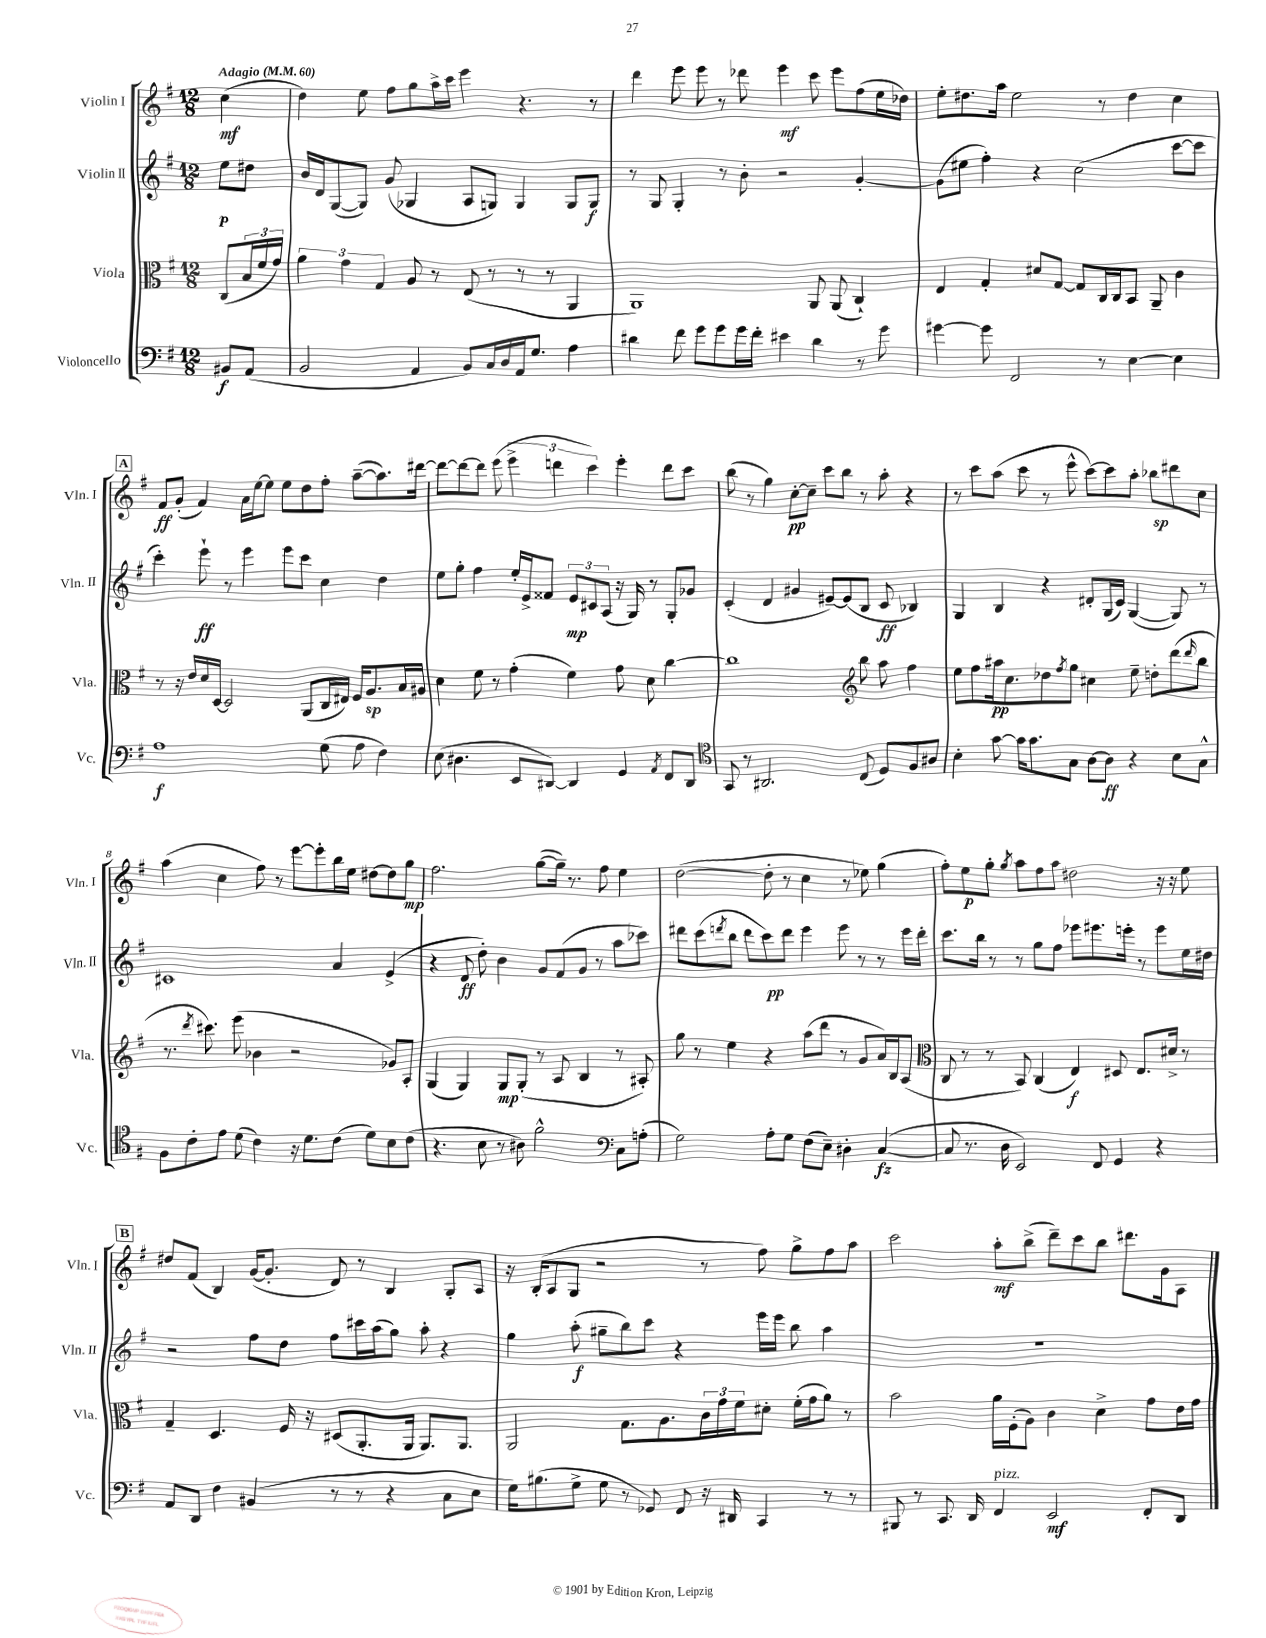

**kern	**kern	**kern	**kern
*staff4	*staff3	*staff2	*staff1
*clefF4	*clefC3	*clefG2	*clefG2
*k[f#]	*k[f#]	*k[f#]	*k[f#]
*M12/8	*M12/8	*M12/8	*M12/8
*MM60	*MM60	*MM60	*MM60
8BB#/L	(8C/L	8ee\L	(4cc\
(8AA/J	24B/L	8dd#\J	.
.	24f#/	.	.
.	24g/JJ)	.	.
=	=	=	=
2BB/	6a\	16b/LL	4dd\)
.	.	16d/J	.
.	.	([8G/	.
.	6g\	.	.
.	.	8G/]J)	8ee\
.	6G/	.	.
.	.	(8g/	8ff#\L
4AA/	8A/	4G-/	8gg\
.	8r	.	16aa^\L
.	.	.	16ccc\JJ
8BB/L)	(8E/	8A/L	4eee\
16C/L	8r	8G/J)	.
16D/	.	.	.
16AA/J	8r	4G/	4.r
8.G/J	.	.	.
.	8r	.	.
4A\	4AA/	8G/L	.
.	.	8G/J	8r
=	=	=	=
4d#\	1AA)	8r	4ddd\
.	.	8G/	.
8f#\	.	4G'/	8eee\
8g\L	.	.	8eee\
8g\	.	8r	8r
16g\L	.	8b'\	8ddd-\
16f#'\JJ	.	.	.
4e#\	.	2r	4eee\
4d#\	8AA/	.	8ccc\
.	(8AA/	.	8eee\L
8r	4C`/)	[4g'/	(8ff#\
8g\	.	.	16ee\L
.	.	.	16dd-\JJ)
=	=	=	=
[4g#\	4E/	(8g\]L	8ee'\L
.	.	8ee#\J	8.dd#\
8g#\]	4G'/	4ff#'\)	.
.	.	.	16aa\Jk
2FF#/	.	.	2ee\
.	8d#/L	4r	.
.	[8G/J	.	.
.	8G/]L	(2cc\	.
8r	16C/L	.	8r
.	16C/J	.	.
[4E\	8BB/J	.	4dd#\
.	8AA~/	.	.
4E\]	4c\	[8ccc\L	4cc\
.	.	8ccc\]J	.
=	=	=	=
1A	8r	4ccc'\)	8f#/L
.	16r	.	(8g'/J
.	16e/LL	.	.
.	16d/	8eee`\	4f#/)
.	[16D/JJ	.	.
.	2D/]	8r	.
.	.	4eee\	16a\LL
.	.	.	[16ee\J
.	.	.	8ee\]J
.	.	8eee\L	8ee\L
.	(8AA/L	8ccc\J	8dd\
(8G\	16C/L	4cc\	8ff#'\J
.	16E#/JJ)	.	.
8A\	16F#/LK	.	([8aa~\L
.	8.A/	.	.
4F#\)	.	4dd\	8.aa\])
.	16B/L	.	.
.	16A#/JJ	.	[16ddd#\Jk
=	=	=	=
(8E\	4d\	8ee\L	8ddd#\_L
4.D#\	.	8gg'\J	8ddd#\_
.	8f#\	4ff#\	8ddd#\]J
.	8r	.	(8eee\
8EE/L	(4g'\	16ee'/LL	6eee^\
.	.	16e^/J	.
[8DD#/J)	.	8f##/J	.
.	.	.	6ddd\
4DD#/]	4f#\)	12e/L	.
.	.	12c#/	6ccc\)
.	.	(12A/J	.
4GG/	8g\	16r	4eee'\
.	.	16G/)	.
.	8d\	8r	.
8qAA/	.	.	.
8FF#/L	[4cc\	8G'/L	8ddd\L
8DD#/J	.	8g-/J	8ccc\J
=	=	=	=
*clefC4	*	*	*
8GG/	1cc]	(4c'/	(8bb\
8r	.	.	8r
2.AA#/	.	4d/	4gg\)
.	.	4g#/	[8cc'\L
.	.	.	8cc~\]J
.	.	[8e#~/L)	8ccc\L
.	.	(8e#/]	8bb\J
*	*clefG2	*	*
(8C/	8bb\	8B/J	8r
8D/L)	8aa\	8c/	8aa'\
8F#/	4ff#\	4B-/)	4r
8A#/J	.	.	.
=	=	=	=
4B'\	8ee\L	4G/	8r
.	8ff#\	.	8ccc\L
[8g\	16aa#\k	4B/	(8aa\J
.	8.cc\	.	.
16g\]LK	.	.	8ccc\
8.g\	.	.	.
.	8dd-\	4r	8r
.	8qff#/	.	.
8G\J	8gg\J	.	8eee^^\
[8A\L	4cc#\	8d#'/L	[8ccc\L)
8A\]J	.	(16G/L	8ccc\]
.	.	16c/JJ)	.
4r	8ee~\	([4G/	8aa'\J
.	8dd'\L	.	8bb-\L
8B\L	(8ddd\	8G/])	8ddd#\
.	16qqddd/	.	.
8G^^\J	8bb\J	8r	8cc\J
=	=	=	=
8F#\L	8.r	1c#	(4aa\
8c'\	.	.	.
.	8qddd/	.	.
.	8.ccc#\)	.	.
8e\J	.	.	4cc\
(8d\	(8eee\	.	.
4c\)	4b-\	.	8ff#\)
.	.	.	8r
16r	2r	.	[8eee\L
8.d\L	.	.	.
.	.	.	8eee'\]
(8c\J	.	4a/	16bb\L
.	.	.	16ee\JJ
8d\L)	.	.	[8dd#\L
8B\	8g-/L)	(4e^/	8dd#\]
(8c\J	8A'/J	.	8gg\J
=	=	=	=
4.r	(4G/	4r	2.ff#\
.	4G/)	8d/	.
8B\	.	8dd'\)	.
8r	8G/L	4b\	.
8A#\)	(8G'/J	.	.
2f#^^\	8r	8g/L	([8gg\L
.	8A/	(8f#/	16gg~\]Jk)
.	.	.	8.r
.	4B/	8g/J	.
.	.	8r	8ff#\
*clefF4	*	*	*
8C\L	8r	8aa\L	4ee\
(8A'\J	8A#'/)	8ccc-\J)	.
=	=	=	=
2G\)	8gg\	8ddd#\L	([2dd\
.	8r	(8ccc\	.
.	.	8qddd/	.
.	4ee\	8bb\J	.
.	.	8ddd\L	.
8A'\L	4r	8ccc\)	8dd'\]
8G\J	.	8ddd\J	8r
(8F#\L	(8aa\L	4eee\	4cc\
8E~\J)	8ddd\J	.	.
4D#'\	8r	8eee\	8r
.	8g/L	8r	8ee-\)
([4C/	16a/L)	8r	(4gg\
.	16B/J	.	.
.	(8A/J	16eee\LL	.
.	.	16ddd'\JJ	.
=	=	=	=
*	*clefC3	*	*
8C/]	8C/	8.ccc\L	8ff#'\L)
8.r	8r	.	8ee\
.	.	16bb\Jk	.
.	8r	8r	8gg'\J
16D\	.	.	.
.	.	.	8qgg/
2EE/)	8BB/)	8r	8aa\L
.	(4C/	8gg\L	8ff#\
.	.	8ff#\J	8aa\J
.	4E/)	8eee-\L	2dd#\
8FF#/	.	8.eee#\	.
4GG/	8D#/	.	.
.	.	16eee'\Jk	.
.	8.E/L	8r	.
4r	.	8eee\L	16r
.	16d#^/Jk	.	16r
.	8r	16ee\L	8ee\
.	.	16dd#\JJ	.
=	=	=	=
8AA/L	4G~/	2r	8dd#/L
8DD/J	.	.	(8f#/J
4F#\	4.D/	.	4B/)
(4BB#/	.	8ff#\L	([16g/LK
.	.	.	8.g'/]J
.	16F#/	8dd\J	.
.	16r	.	.
8r	(8D#/L	8ff#\L	8d/)
8r	8.AA'/	16ccc#\L	8r
.	.	(16aa\J	.
4r	.	8gg\J)	4B/
.	16AA/Jk	.	.
.	8.AA/L)	8aa'\	.
8C\L	.	4r	8G'/L
.	8.AA/J	.	.
8E\J	.	.	8A/J
=	=	=	=
16G\LK)	2AA/	4gg\	16r
(8.B#\	.	.	(16B'/LK
.	.	.	8A/
8G^\J	.	(8aa'\	8G/J
8G\	.	8gg#~\L	2r
8r	8.G\L	8bb\)	.
8GG-/)	.	8ccc\J	.
.	8.A\	.	.
8FF#/	.	4r	.
16r	24c\L	.	8r
.	24g\	.	.
16DD#/	.	.	.
.	24f#\J	.	.
4CC/	8d#'\J	16eee\LL	8ff#\)
.	.	16eee\JJ	.
.	(16f#'\LL	8bb\	8gg^\L
.	16g\J	.	.
8r	8a\J)	4aa\	8ff#\
8r	8r	.	8aa\J
=	=	=	=
8BBB#/	2b\	1.r	2ccc\
8r	.	.	.
8.CC/	.	.	.
16DD/	.	.	.
4FF#/	16a\LL	.	8aa'\L
.	(16F#'\J	.	.
.	8A\J)	.	(8bb^\J
2EE/	4c\	.	8ddd~\L)
.	.	.	8ccc\
.	4d^\	.	8bb\J
.	.	.	8.ddd#\L
8FF#'/L	8g\L	.	.
.	.	.	16g\k
8DD/J	16e\L	.	8A\J
.	16g\JJ	.	.
==	==	==	==
*-	*-	*-	*-
